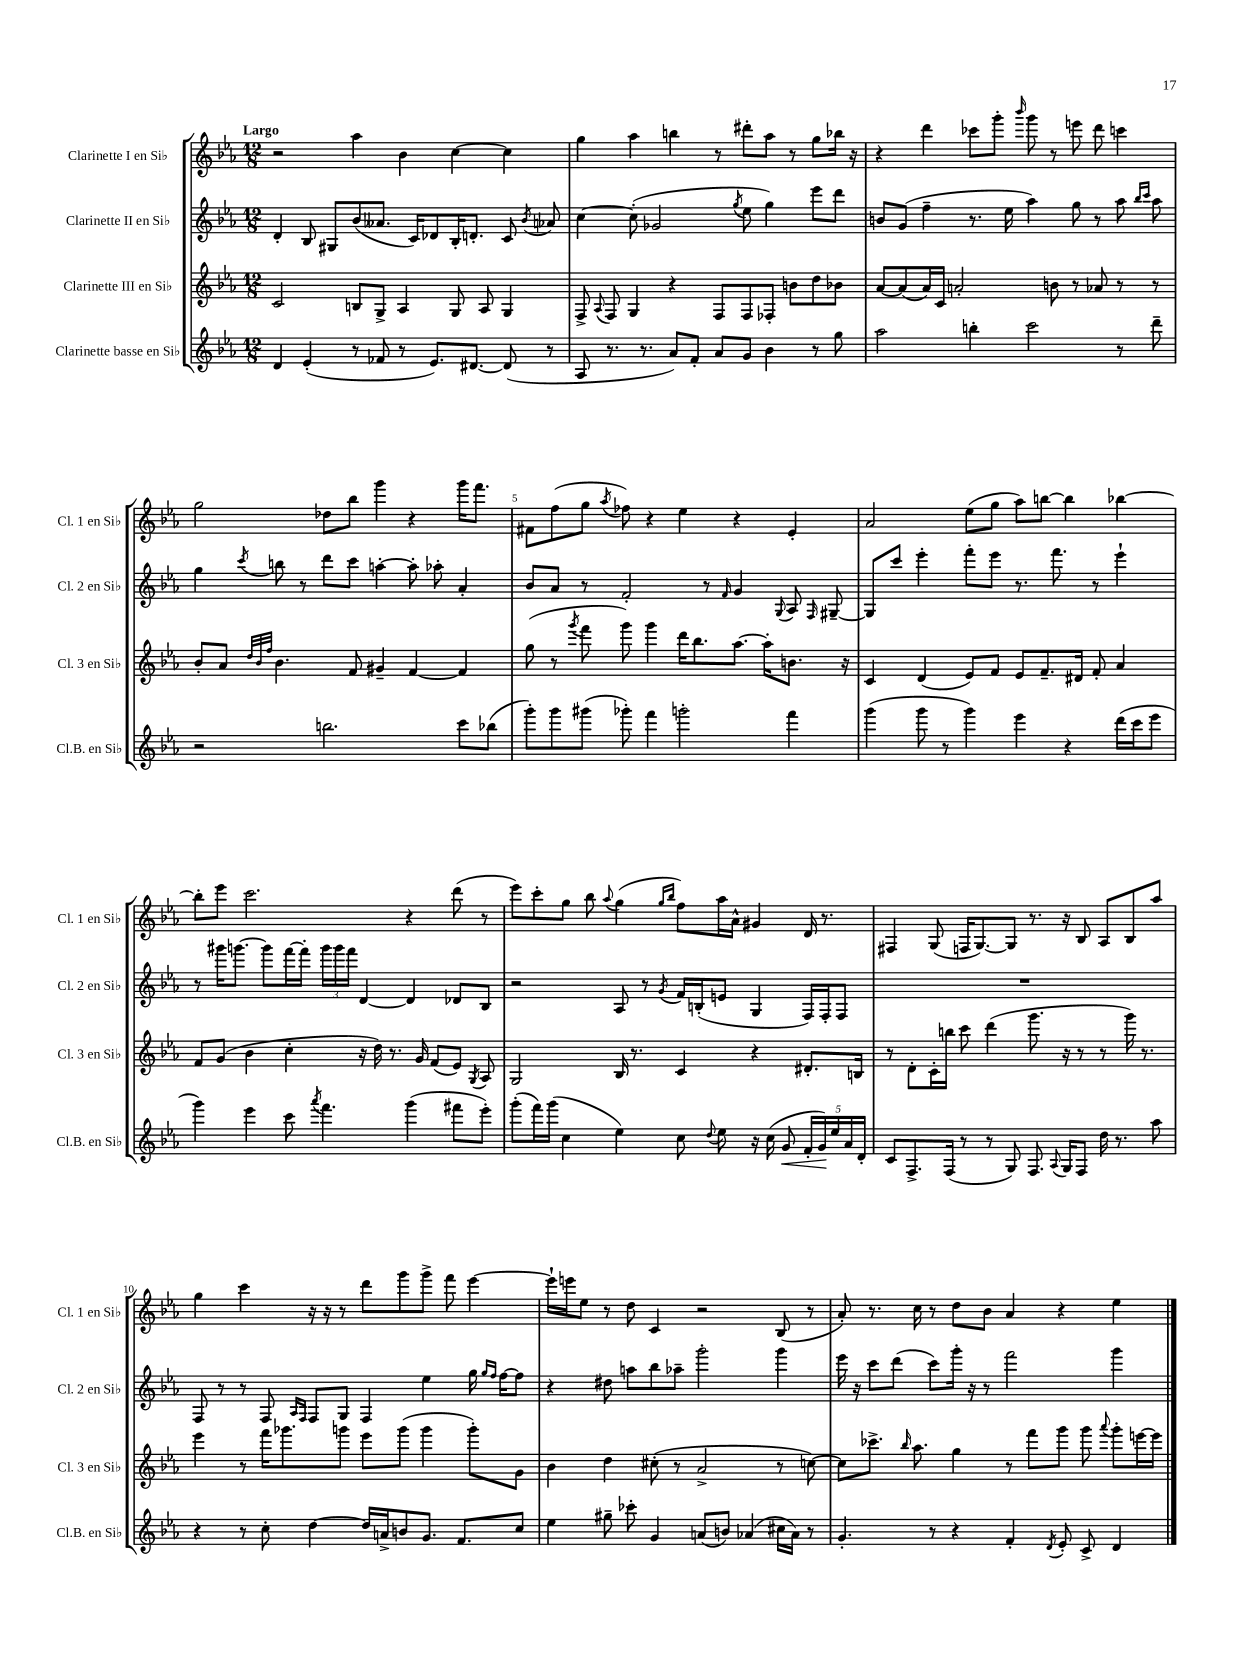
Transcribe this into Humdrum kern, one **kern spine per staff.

**kern	**dynam	**kern	**kern	**kern
*part4	*part4	*part3	*part2	*part1
*staff4	*staff4	*staff3	*staff2	*staff1
*I"Clarinette basse en Si♭	*	*I"Clarinette III en Si♭	*I"Clarinette II en Si♭	*I"Clarinette I en Si♭
*I'Cl.B. en Si♭	*	*I'Cl. 3 en Si♭	*I'Cl. 2 en Si♭	*I'Cl. 1 en Si♭
*clefG2	*	*clefG2	*clefG2	*clefG2
*k[b-e-a-]	*	*k[b-e-a-]	*k[b-e-a-]	*k[b-e-a-]
*M12/8	*	*M12/8	*M12/8	*M12/8
=1	=1	=1	=1	=1
!	!	!	!	!LO:TX:a:B:t=Largo
4d/	.	2c/	4d'/	2r
(4e-'/	.	.	8B-/	.
.	.	.	8G#X/L	.
8r	.	8Bn/L	(8b-/	4aa-\
8f-X/	.	8G^/J	8.a--X/J	.
8r	.	4A-/	.	4b-\
.	.	.	16c/KL)	.
8.e-/L)	.	.	8d-X/	.
.	.	8G/	16B-'/K	[4cc\
[8.d#X/J	.	.	8.dn'/J	.
.	.	8A-/	.	.
(8d#/]	.	4G/	8c/	4cc\]
.	.	.	8qb-/	.
8r	.	.	8a-X/	.
=2	=2	=2	=2	=2
8A-/	.	8F^/	[4cc\	4gg\
.	.	8qqA-/	.	.
8.r	.	8F/	.	.
.	.	4G/	(8cc'\]	4aa-\
8.r	.	.	.	.
.	.	.	2g-X/	.
8a-/L)	.	4r	.	4bbn\
8f'/J	.	.	.	.
8a-/L	.	8F/L	.	8r
.	.	.	8qgg/	.
8g/J	.	8F/	8ee-\	8ddd#X'\L
4b-\	.	8F-X'/J	4gg\)	8aa-\J
.	.	8bn\L	.	8r
8r	.	8dd\	8eee-\L	8gg\L
8gg\	.	8b-X\J	8ddd\J	16bb-X\Jk
.	.	.	.	16r
=3	=3	=3	=3	=3
2aa-\	.	[8a-/L	8bn/L	4r
.	.	(8a-/]	(8g/J	.
.	.	16a-/L)	4ff~\	4ddd\
.	.	16c/JJ	.	.
.	.	2an'/	.	.
4bbn'\	.	.	8.r	8ccc-X\L
.	.	.	.	8ggg'\J
.	.	.	16ee-\	.
.	.	.	.	16qqbbb-/
2ccc\	.	.	4aa-\)	8ggg\
.	.	8bn\	.	8r
.	.	8r	8gg\	8eeen\
.	.	8a-X/	8r	8ddd\
8r	.	8r	8aa-\	4cccn\
.	.	.	16qqbb-/LL	.
.	.	.	16qqccc/JJ	.
8ddd~\	.	8r	8aa-\	.
!!LO:LB:g=z
=4	=4	=4	=4	=4
2r	.	8b-'/L	4gg\	2gg\
.	.	8a-/J	.	.
.	.	32qqdd/LLL	.	.
.	.	32qqb-/	.	.
.	.	32qqff/JJJ	8qccc/	.
.	.	4.b-\	8bbn\	.
.	.	.	8r	.
2.bbn\	.	.	8ddd\L	8dd-X\L
.	.	8f/	8ccc\J	8bb-\J
.	.	4g#X~/	[4aan'\	4ggg\
.	.	[4f/	8aa'\]	4r
.	.	.	8aa-X'\	.
8ccc\L	.	4f/]	4a-'/	16ggg\KL
.	.	.	.	8.fff\J
(8bb-X\J	.	.	.	.
=5	=5	=5	=5	=5
8ggg'\L)	.	(8gg\	8b-/L	8f#X\L
8ggg\	.	8r	8a-/J	(8ff\
.	.	8qggg/	.	.
(8ggg#X\J	.	8fff\	8r	8gg\J
.	.	.	.	8qaa-/
8ggg-X'\)	.	8ggg\)	2f'/	8ff-X\)
4fff\	.	4ggg\	.	4r
2gggn'\	.	16ddd\KL	.	4ee-\
.	.	8.bb-\	.	.
.	.	.	8r	.
.	.	.	16qqf/	.
.	.	[8.aa-\J	4g/	4r
.	.	16aa-'\KL]	.	.
.	.	.	8qqG/	.
4fff\	.	8.bn\J	8A-/	4e-'/
.	.	.	16qqF/	.
.	.	.	[8G#X~/	.
.	.	16r	.	.
=6	=6	=6	=6	=6
(4ggg\	.	4c/	8G#/L]	2a-/
.	.	.	8ccc/J	.
8ggg\	.	(4d/	4eee-'\	.
8r	.	.	.	.
4ggg\)	.	8e-/L)	8fff'\L	(8ee-\L
.	.	8f/J	8eee-\J	8gg\J
4eee-\	.	8e-/L	8.r	8aa-\L)
.	.	8.f~/	.	[8bbn\J
.	.	.	8.fff\	.
4r	.	.	.	4bb\]
.	.	16d#X/Jk	.	.
.	.	8f'/	8r	.
(16ddd\LL	.	4a-/	4eee-`\	[4bb-X\
16ccc\J	.	.	.	.
8eee-\J	.	.	.	.
!!LO:LB:g=z
=7	=7	=7	=7	=7
4ggg\)	.	8f/L	8r	8bb-'\L]
.	.	(8g/J	16ggg#X\KL	8eee-\J
.	.	.	[8.gggn\J	.
4eee-\	.	4b-\	.	2.ccc\
.	.	.	8ggg\L]	.
8ccc\	.	4cc'\	[16fff\L	.
.	.	.	16fff'\JJ]	.
8qaaa-/	.	.	.	.
4.fff\	.	.	24ggg\LL	.
.	.	.	24ggg\	.
.	.	.	24fff\JJ	.
.	.	16r	[4d/	.
.	.	16dd\)	.	.
.	.	8.r	.	.
(4ggg\	.	.	4d/]	4r
.	.	16g/	.	.
.	.	(8f/L	.	.
8fff#X\L	.	8e-/J)	8d-X/L	(8ddd\
.	.	8qG/	.	.
8eee-'\J)	.	8A-/	8B-/J	8r
=8	=8	=8	=8	=8
(8ggg'\L	.	2G/	2r	8eee-\L)
16fff\L)	.	.	.	8ccc'\
(16ggg\JJ	.	.	.	.
4cc\	.	.	.	8gg\J
.	.	.	.	8bb-\
.	.	.	.	8qqaa-/
4ee-\)	.	16B-/	8A-/	(4gg\
.	.	8.r	.	.
.	.	.	8r	.
.	.	.	.	16qqgg/LL
.	.	.	8qg/	16qqbb-/JJ
8cc\	.	4c/	16f/LL	8ff\L)
.	.	.	(16Bn'/J	.
8qqdd/	.	.	.	.
8ee-\	.	.	8en/J	16aa-\L
.	.	.	.	16a-^^\JJ
16r	.	4r	4G/	4g#X/
(16cc\	.	.	.	.
!	!LO:HP:b	!	!	!
8g/	<	.	.	.
20f'/LL	.	8.d#X'/L	16F/LL)	16d/
20g/)	.	.	.	.
.	.	.	16F'/J	8.r
20ee-/	[	.	.	.
.	.	.	8F/J	.
20a-/	.	.	.	.
.	.	16Bn/Jk	.	.
20d'/JJ	.	.	.	.
=9	=9	=9	=9	=9
8c/L	.	8r	1.r	4F#X/
8.F^/	.	8d'\L	.	.
.	.	16c'\L	.	(8G/
(16F/Jk	.	16bbn\JJ	.	.
8r	.	8ccc\	.	16Fn/KL
.	.	.	.	[8.G/)
8r	.	(4ddd\	.	.
8G/)	.	.	.	8G/J]
8.F/	.	8.ggg\	.	8.r
8qqA-/	.	.	.	.
16G/KL	.	16r	.	16r
8F/J	.	8r	.	8B-/
16dd\	.	8r	.	8A-/L
8.r	.	.	.	.
.	.	16ggg\)	.	8B-/
.	.	8.r	.	.
8aa-\	.	.	.	8aa-/J
!!LO:LB:g=z
=10	=10	=10	=10	=10
4r	.	4eee-\	8F/	4gg\
.	.	.	8r	.
8r	.	8r	8r	4ccc\
8cc'\	.	16fff\KL	8F/	.
.	.	8.ggg-X\	.	.
.	.	.	16qqA-/LL	.
.	.	.	16qqF/JJ	.
[4dd\	.	.	8F/L	16r
.	.	.	.	16r
.	.	8gggn\J	8G/J	8r
16dd/LL]	.	8eee-\L	4F/	8ddd\L
16an^/J	.	.	.	.
8bn/	.	(8ggg\J	.	8ggg\
8.g/J	.	4ggg\	4ee-\	8ggg^\J
.	.	.	.	8fff\
8.f/L	.	.	.	.
.	.	8ggg'\L)	16gg\	[4eee-\
.	.	.	16qqgg/LL	.
.	.	.	16qqff/JJ	.
.	.	.	[16ff\KL	.
8cc/J	.	8g\J	8ff\J]	.
=11	=11	=11	=11	=11
4ee-\	.	4b-\	4r	16eee-`\LL]
.	.	.	.	16eeen\J
.	.	.	.	8ee-\J
8gg#X~\	.	4dd\	8dd#X\	8r
8ccc-X'\	.	.	8aan\L	8dd\
4g/	.	(8cc#X'\	8bb-\	4c/
.	.	8r	8aa-X~\J	.
(8an/L	.	2a-^/	2ggg'\	2r
8bn/J)	.	.	.	.
(4a-X/	.	.	.	.
16cc#X\LL	.	8r	4ggg\	(8B-/
16a-\JJ)	.	.	.	.
8r	.	[8ccn\)	.	8r
=12	=12	=12	=12	=12
4.g'/	.	8cc\L]	16eee-\	8a-'/)
.	.	.	16r	.
.	.	8.ccc-X^\J	8ccc\L	8.r
.	.	.	(8ddd\J	.
.	.	16qqbb-/	.	.
.	.	8.aa-\	.	16cc\
8r	.	.	8ccc\L)	8r
4r	.	4gg\	16ggg'\Jk	8dd\L
.	.	.	16r	.
.	.	.	8r	8b-\J
4f'/	.	8r	2fff\	4a-/
.	.	8fff\L	.	.
8qd/	.	.	.	.
8e-'/	.	8ggg\J	.	4r
8c^/	.	8ggg\	.	.
.	.	8qqaaa-/	.	.
4d/	.	8ggg'\L	4ggg\	4ee-\
.	.	[16eeen\L	.	.
.	.	16eee\JJ]	.	.
==	==	==	==	==
*-	*-	*-	*-	*-
